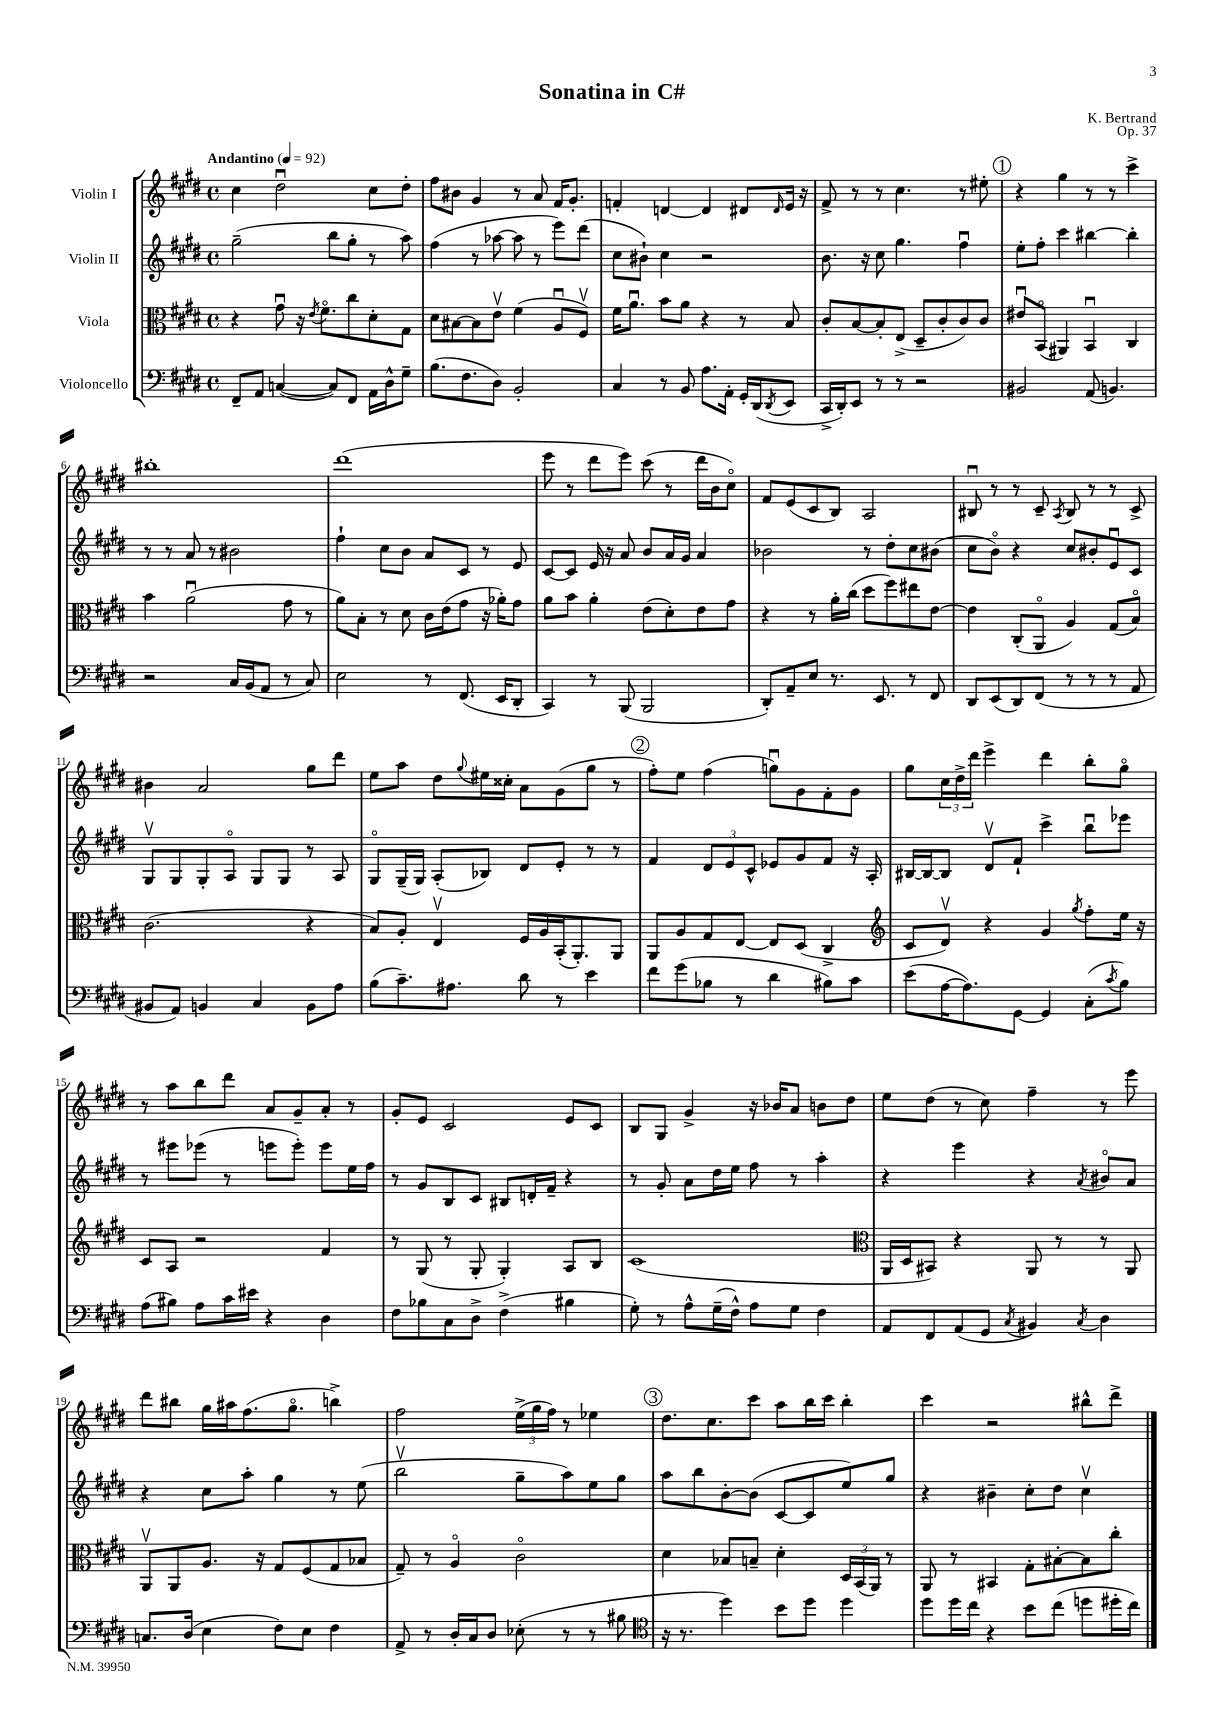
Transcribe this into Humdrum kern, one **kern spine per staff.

**kern	**kern	**kern	**kern
*staff4	*staff3	*staff2	*staff1
*clefF4	*clefC3	*clefG2	*clefG2
*k[f#c#g#d#]	*k[f#c#g#d#]	*k[f#c#g#d#]	*k[f#c#g#d#]
*M4/4	*M4/4	*M4/4	*M4/4
*met(c)	*met(c)	*met(c)	*met(c)
*MM92	*MM92	*MM92	*MM92
8FF#~	4r	(2gg#~	4cc#
8AA	.	.	.
([4C	8g#u	.	2dd#u
.	16r	.	.
.	8qe	.	.
.	8.f#o	.	.
8C])	.	8bb	.
8FF#	8cc#	8gg#'	.
16AA	8d#'	8r	8cc#
16D#^^	.	.	.
8G#~	8G#	8aa)	8dd#'
=	=	=	=
(8.B	8d#	(4ff#	8ff#
.	[8B#	.	8b#
8.F#	.	.	.
.	8B#]	8r	4g#
8D#)	8ev	[8aa-	.
2BB'	(4f#	8aa-]	8r
.	.	8r	8a
.	8Au	8eee)	16f#
.	.	.	8.g#'
.	8F#v)	(8ddd#	.
=	=	=	=
4C#	16f#	8cc#	4f'
.	8.au	.	.
.	.	8b#`)	.
8r	8b	4cc#	[4d
8BB	8a	.	.
8.A	4r	2r	4d]
16AA'	.	.	.
16GG#'	8r	.	8d#
(16DD#	.	.	.
8qDD#	.	.	16qqd#
8EE	8B	.	16e
.	.	.	16r
=	=	=	=
16CC#^	8c#'	8.b	8f#^
16DD#')	.	.	.
8EE	[8B	.	8r
.	.	16r	.
8r	8B']	8cc#	8r
8r	(8E^	4.gg#	4.cc#
2r	8D#~	.	.
.	8c#'	.	.
.	8c#)	4ff#u	8r
.	8c#	.	8ee#'
=	=	=	=
2BB#	8e#u	8ee'	4r
.	(8BBo	8ff#'	.
.	4AA#)	4ccc#	4gg#
(8AA	4BBu	[4bb#	8r
4.BB)	.	.	8r
.	4C#	4bb#']	4ccc#^
=	=	=	=
2r	4b	8r	1bb#'
.	.	8r	.
.	(2au	8a	.
.	.	8r	.
16C#	.	2b#	.
(16BB	.	.	.
8AA	.	.	.
8r	8g#	.	.
8C#)	8r	.	.
=	=	=	=
2E	8a)	4ff#`	(1ddd#
.	8B'	.	.
.	8r	8cc#	.
.	8d#	8b	.
8r	16c#	8a	.
.	(16e	.	.
(8.FF#	8g#	8c#	.
.	16r	8r	.
16EE	16a-')	.	.
8DD#'	8g#	8e	.
=	=	=	=
4CC#)	8a	[8c#	8eee
.	8b	8c#]	8r
8r	4a'	16e	8ddd#
.	.	16r	.
(8BBB	.	8a	8eee)
2BBB	(8e	8b	(8ccc#
.	8d#')	16a	8r
.	.	16g#	.
.	8e	4a	16ddd#
.	.	.	16b
.	8g#	.	8cc#o)
=	=	=	=
8DD#')	4r	2b-	8f#
8AA~	.	.	(8e
8E	8r	.	8c#
8.r	16a'	.	8B)
.	(16cc#	.	.
.	8dd#	8r	2A
8.EE	.	.	.
.	8ff#)	8dd#'	.
8r	8ee#	8cc#	.
8FF#	[8e	(8b#	.
=	=	=	=
8DD#	4e]	8cc#	8B#u
(8EE	.	8bo)	8r
8DD#)	(8C#'	4r	8r
(8FF#	8AAo	.	8c#~
.	.	.	8qA
8r	4A)	8cc#	8B#
8r	.	8b#'	8r
8r	(8G#	8eu	8r
8AA	8Bo)	8c#	8c#^
=	=	=	=
8BB#	(2.c#	8G#v	4b#
8AA)	.	8G#	.
4BB	.	8G#'	2a
.	.	8Ao	.
4C#	.	8G#	.
.	.	8G#	.
8BB	4r	8r	8gg#
8A	.	8A	8ddd#
=	=	=	=
(8B	8B)	8G#o	8ee
8.c#~)	8A'	(16G#~	8aa
.	.	16G#)	.
.	4Ev	(8A'	8dd#
8.A#	.	.	.
.	.	.	8qqgg#
.	.	8B-)	16ee#
.	.	.	16cc##'
8d#	16F#	8d#	8a
.	16A	.	.
8r	(16BB'	8e'	(8g#
.	8.AA')	.	.
4e	.	8r	8gg#
.	8AA	8r	8r
=	=	=	=
8f#	8AA	4f#	8ff#')
(8g#	8A	.	8ee
8B-	8G#	12d#	(4ff#
.	.	12e	.
8r	[8E	.	.
.	.	12c#^^	.
4d#	8E]	8e-	8ggu)
.	(8D#	8g#	8g#
8B#)	4C#^	8f#	8f#'
8c#	.	16r	8g#
.	.	16A'	.
=	=	=	=
*	*clefG2	*	*
(8e	8c#	[16B#	8gg#
.	.	16B#_	.
[16A	8d#v)	8B#]	24cc#
.	.	.	24dd#^
8.A])	.	.	.
.	.	.	24ddd#
.	4r	8d#v	4eee^
[8GG#	.	8f#`	.
4GG#]	4g#	4ccc#^	4ddd#
.	8qgg#	.	.
(8C#'	8ff#'	8bbu	8bb'
8qc#	.	.	.
8B)	16ee	8eee-	8gg#o
.	16r	.	.
=	=	=	=
(8A	8c#	8r	8r
8B#)	8A	8eee#	8aa
8A	2r	(8eee-	8bb
16c#	.	8r	8ddd#
16e#	.	.	.
4r	.	8eee	8a
.	.	8eee')	8g#~
4D#	4f#	8eee	8a'
.	.	16ee	8r
.	.	16ff#	.
=	=	=	=
8F#	8r	8r	8g#'
8B-	(8G#	8g#	8e
8C#	8r	8B	2c#
8D#^	8G#'	8c#	.
(4F#^	4G#')	8B#	.
.	.	16d'	.
.	.	16f#~	.
4B#	8A	4r	8e
.	8B	.	8c#
=	=	=	=
8G#')	(1c#	8r	8B
8r	.	8g#'	8G#
8A^^	.	8a	4g#^
(16G#~	.	16dd#	.
16F#^^)	.	16ee	.
8A	.	8ff#	16r
.	.	.	16b-
8G#	.	8r	8a
4F#	.	4aa'	8b
.	.	.	8dd#
=	=	=	=
*	*clefC3	*	*
8AA	16AA	4r	8ee
.	16D#	.	.
8FF#	8BB#)	.	(8dd#
(8AA	4r	4eee	8r
8GG#	.	.	8cc#)
8qC#	.	.	.
4BB#)	8AA	4r	4ff#~
.	8r	.	.
8qC#	.	8qa	.
4D#	8r	8b#o	8r
.	8AA	8a	8eee
=	=	=	=
8.C	8AAv	4r	8ddd#
.	8AA	.	8bb#
(16D#	.	.	.
4E	8.A	8cc#	16gg#
.	.	.	16aa#
.	.	8aa'	(8.ff#
.	16r	.	.
8F#)	8G#	4gg#	.
.	.	.	8.gg#o
8E	(8F#	.	.
4F#	8G#	8r	4bb^)
.	8B-	(8ee	.
=	=	=	=
8AA^	8G#~)	2bbv	2ff#
8r	8r	.	.
16D#'	4Ao	.	.
16C#	.	.	.
8D#	.	.	.
(8E-'	2c#o	8gg#~	(24ee^
.	.	.	24gg#
.	.	.	24ff#)
8r	.	8aa)	8r
8r	.	8ee	4ee-
8B#	.	8gg#	.
=	=	=	=
*clefC4	*	*	*
16r	4d#	8aa	8.dd#
8.r	.	.	.
.	.	8bb	.
.	.	.	8.cc#
4dd#)	8B-	[8b'	.
.	8B~	(8b]	8ccc#
8b	4d#'	[8c#	8aa
8dd#	.	8c#]	16bb
.	.	.	16ccc#
4dd#	24D#	8ee)	4bb'
.	(24BB	.	.
.	24AA)	.	.
.	8r	8gg#	.
=	=	=	=
8dd#	8AA	4r	4ccc#
16dd#	8r	.	.
16cc#	.	.	.
4r	4BB#	4b#~	2r
8b	8G#'	8cc#'	.
(8cc#	[8B#'	8dd#	.
8dd	8B#]	4cc#v	8bb#^^
16dd#'	8cc#'	.	8ddd#^
16cc#)	.	.	.
==	==	==	==
*-	*-	*-	*-
